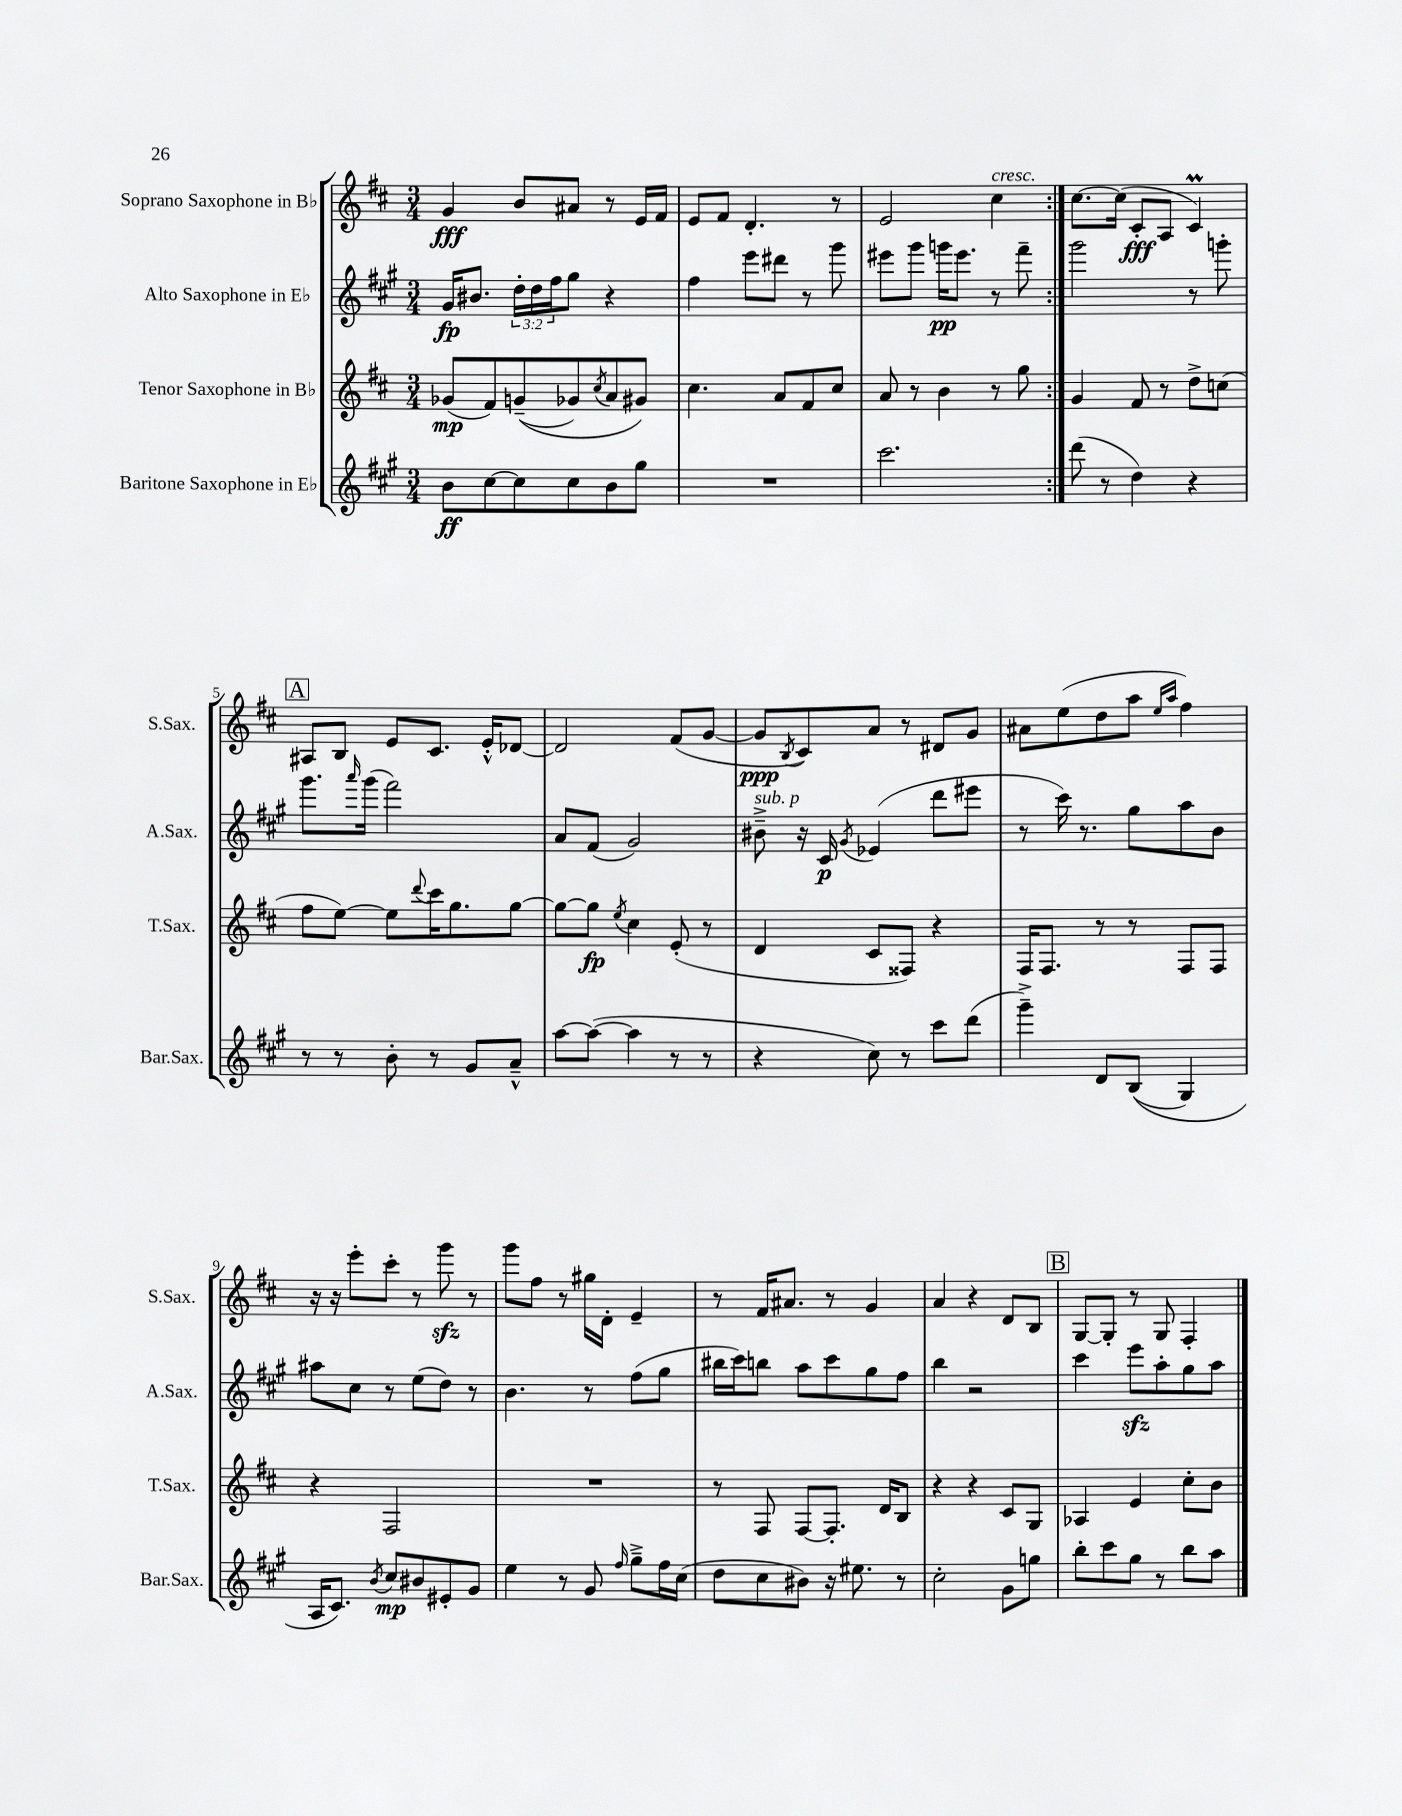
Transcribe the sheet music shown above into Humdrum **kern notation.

**kern	**kern	**kern	**kern
*staff4	*staff3	*staff2	*staff1
*clefG2	*clefG2	*clefG2	*clefG2
*k[f#c#g#]	*k[f#c#]	*k[f#c#g#]	*k[f#c#]
*M3/4	*M3/4	*M3/4	*M3/4
8b	(8g-	16g#	4g
.	.	8.b#	.
[8cc#	8f#)	.	.
8cc#]	&((8g~	24dd'	8b
.	.	24dd	.
.	.	24ff#	.
8cc#	8g-)	8gg#	8a#
.	8qcc#	.	.
8b	8a	4r	8r
8gg#	8g#&)	.	16e
.	.	.	16f#
=	=	=	=
2.r	4.cc#	4ff#	8e
.	.	.	8f#
.	.	8eee	4.d'
.	8a	8ddd#	.
.	8f#	8r	.
.	8cc#	8ggg#	8r
=	=	=	=
2.ccc#	8a	8eee#	2e
.	8r	8ggg#	.
.	4b	16ggg	.
.	.	8.eee#	.
.	8r	8r	4cc#
.	8gg	8fff#~	.
=:|!	=:|!	=:|!	=:|!
(8ddd	4g	2ggg#	[8.cc#
8r	.	.	.
.	.	.	(16cc#]
4dd)	8f#	.	8c#'
.	8r	.	8A
4r	8dd^	8r	4c#)
.	(8cc	8ggg'	.
=	=	=	=
8r	8ff#	8.ggg#	8A#
8r	[8ee)	.	8B
.	.	16qqaaa	.
.	.	(16ggg#	.
8b'	8ee]	2fff#)	8e
.	8qqddd	.	.
8r	16ccc#	.	8.c#
.	8.gg	.	.
8g#	.	.	.
.	.	.	16e'^^
8a~^^	[8gg	.	[8d-
=	=	=	=
[8aa	8gg_	8a	2d-]
(8aa_	8gg]	(8f#	.
.	8qee	.	.
4aa]	4cc#	2g#)	.
8r	(8e'	.	(8f#
8r	8r	.	[8g
=	=	=	=
4r	4d	8b#~^	8g]
.	.	.	8qB
.	.	16r	8c#)
.	.	16c#	.
.	.	8qg#	.
8cc#)	8c#	(4e-	8a
8r	8F##)	.	8r
8ccc#	4r	8ddd	8d#
(8ddd	.	8eee#	8g
=	=	=	=
4ggg#~^)	16F#	8r	8a#
.	8.F#	.	.
.	.	16ccc#)	(8ee
.	.	8.r	.
8d	8r	.	8dd
&((8B	8r	8gg#	8aa
.	.	.	16qqee
.	.	.	16qqaa
4G#)	8F#	8aa	4ff#)
.	8F#	8b	.
=	=	=	=
16A	4r	8aa#	16r
8.c#&)	.	.	16r
.	.	8cc#	8eee'
8qb	.	.	.
8cc#	2F#	8r	8ccc#'
8b#	.	(8ee	8r
8e#'	.	8dd)	8ggg
8g#	.	8r	8r
=	=	=	=
4ee	2.r	4.b	8ggg
.	.	.	8ff#
8r	.	.	8r
8g#	.	8r	16gg#
.	.	.	16d'
16qqff#	.	.	.
8gg#~^	.	(8ff#	4e~
16ff#	.	8gg#	.
(16cc#	.	.	.
=	=	=	=
8dd	8r	16bb#	8r
.	.	16ccc#)	.
8cc#	8F#	8bb	16f#
.	.	.	8.a#
8b#)	[8F#	8aa	.
16r	8.F#']	8ccc#	8r
8.ee#	.	.	.
.	.	8gg#	4g
.	16d	.	.
8r	8B	8ff#	.
=	=	=	=
2cc#'	4r	4bb	4a
.	4r	2r	4r
8g#	8c#	.	8d
8gg	8G	.	8B
=	=	=	=
8bb'	4A-	4ccc#	[8G
8ccc#	.	.	8G']
8gg#	4e	8eee	8r
8r	.	8aa'	8G
8bb	8cc#'	8gg#	4F#'
8aa	8b	8aa	.
==	==	==	==
*-	*-	*-	*-
